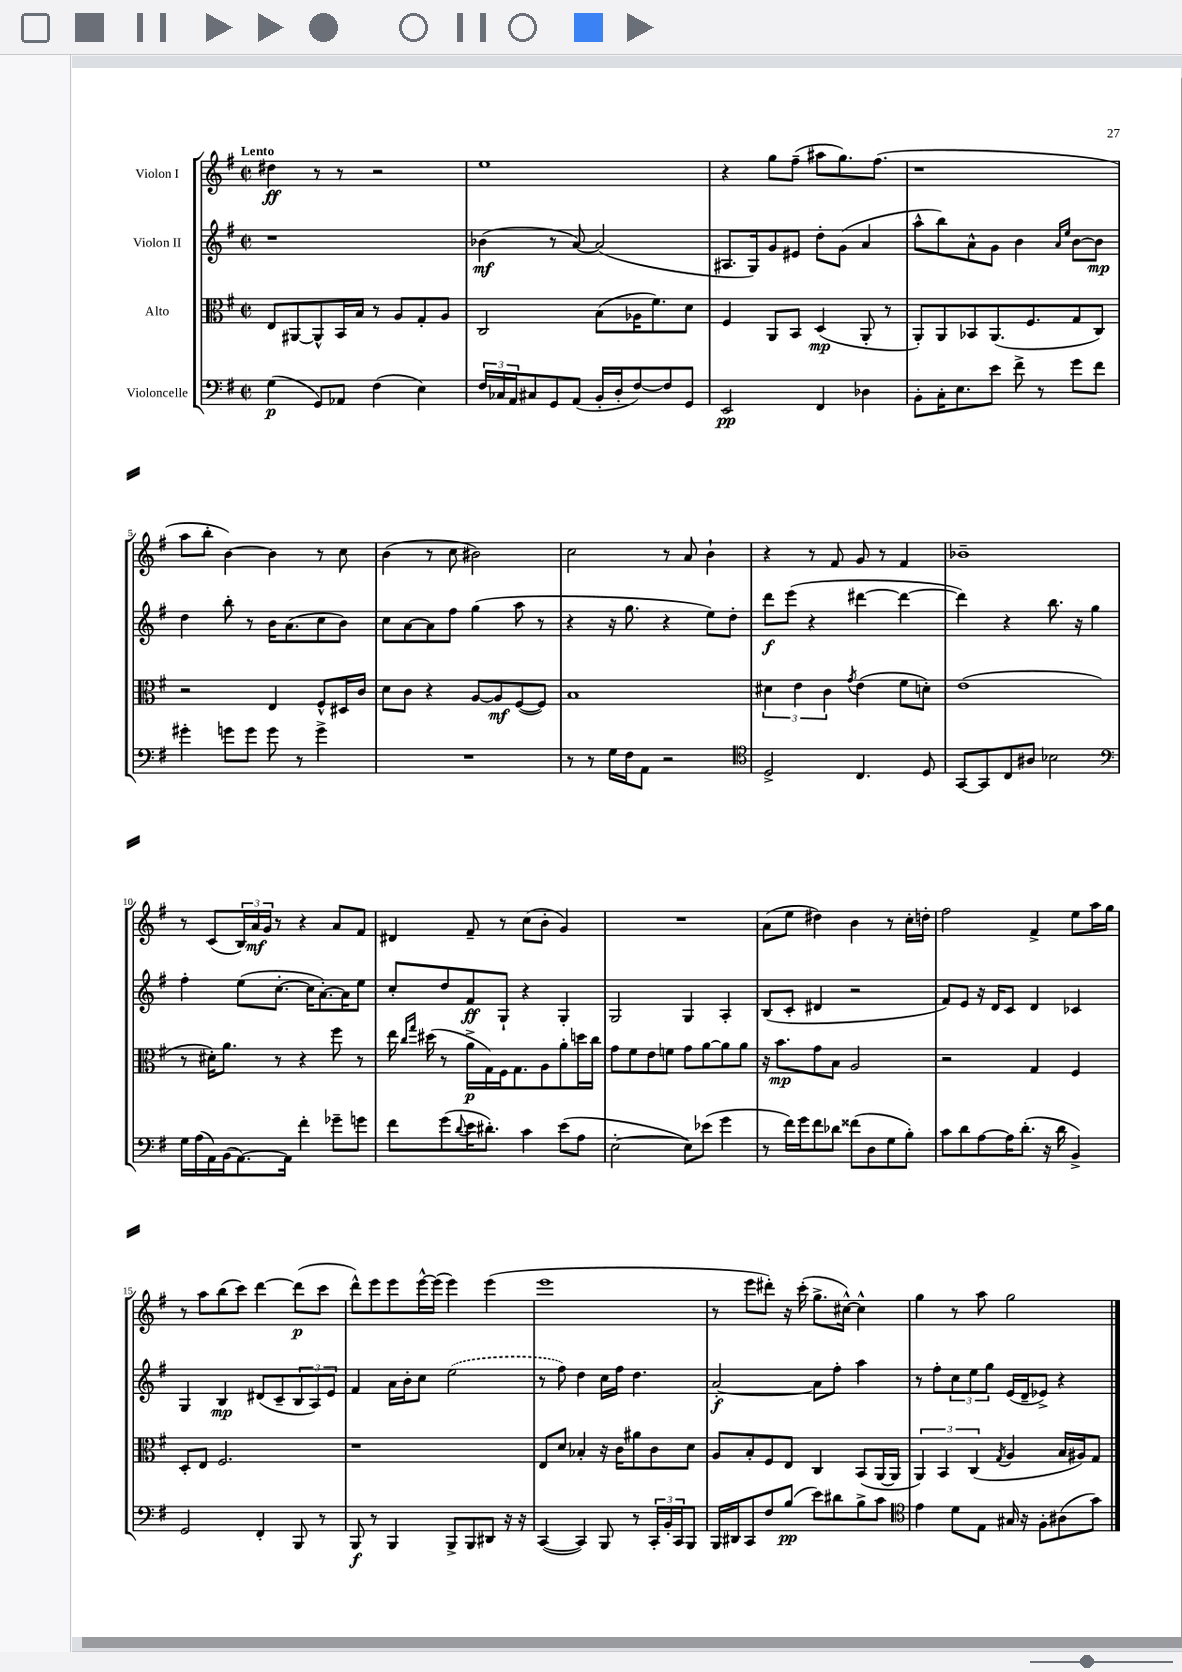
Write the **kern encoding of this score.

**kern	**dynam	**kern	**dynam	**kern	**dynam	**kern	**dynam
*part4	*part4	*part3	*part3	*part2	*part2	*part1	*part1
*staff4	*staff4	*staff3	*staff3	*staff2	*staff2	*staff1	*staff1
*I"Violoncelle	*	*I"Alto	*	*I"Violon II	*	*I"Violon I	*
*clefF4	*	*clefC3	*	*clefG2	*	*clefG2	*
*k[f#]	*	*k[f#]	*	*k[f#]	*	*k[f#]	*
*M2/2	*	*M2/2	*	*M2/2	*	*M2/2	*
*met(c|)	*	*met(c|)	*	*met(c|)	*	*met(c|)	*
=1	=1	=1	=1	=1	=1	=1	=1
!	!	!	!	!	!	!LO:TX:a:B:t=Lento	!
(4G\	p	8E/L	.	1r	.	4dd#X\	ff
.	.	[8AA#X/	.	.	.	.	.
8GG/L)	.	8AA#^^/]	.	.	.	8r	.
8AA-X/J	.	16BB/L	.	.	.	8r	.
.	.	16B/JJ	.	.	.	.	.
(4F#\	.	8r	.	.	.	2r	.
.	.	8A/L	.	.	.	.	.
4E\)	.	8G'/	.	.	.	.	.
.	.	8A/J	.	.	.	.	.
=2	=2	=2	=2	=2	=2	=2	=2
24F#/LL	.	2C/	.	(4b-X\	mf	1ee	.
24C-X/	.	.	.	.	.	.	.
24AA/J	.	.	.	.	.	.	.
8C#X/	.	.	.	.	.	.	.
8GG/	.	.	.	8r	.	.	.
(8AA/J	.	.	.	[8a/)	.	.	.
16BB'/LL	.	(8B\L	.	(2a/]	.	.	.
16D'/J	.	.	.	.	.	.	.
[8F#/)	.	16A-X\K	.	.	.	.	.
.	.	8.f#\)	.	.	.	.	.
8F#/]	.	.	.	.	.	.	.
8GG/J	.	8d\J	.	.	.	.	.
=3	=3	=3	=3	=3	=3	=3	=3
2EE/	pp	4F#/	.	8.A#X/L	.	4r	.
.	.	.	.	16G/k)	.	.	.
.	.	8AA/L	.	8g/	.	8gg\L	.
.	.	8BB/J	.	8e#X/J	.	(8ff#~\J	.
4FF#/	.	(4D/	mp	8dd'\L	.	8aa#X\L	.
.	.	.	.	(8g\J	.	8.gg\)	.
4D-X\	.	8AA'/	.	4a/	.	.	.
.	.	.	.	.	.	(8.ff#\J	.
.	.	8r	.	.	.	.	.
=4	=4	=4	=4	=4	=4	=4	=4
8BB'\L	.	8AA'/L)	.	8aa^^\L	.	1r	.
16C'\K	.	8AA/	.	8bb\)	.	.	.
8.E\	.	.	.	.	.	.	.
.	.	8BB-X/	.	8a^^\	.	.	.
8e\J	.	(8.AA/	.	8g\J	.	.	.
8f#^\	.	.	.	4b\	.	.	.
.	.	8.F#/	.	.	.	.	.
8r	.	.	.	.	.	.	.
.	.	.	.	16qqa/LL	.	.	.
.	.	.	.	16qqee/JJ	.	.	.
8g\L	.	8G/	.	[8b\L	.	.	.
8f#\J	.	8C/J)	.	8b\J]	mp	.	.
!!LO:LB:g=z
=5	=5	=5	=5	=5	=5	=5	=5
4g#X'\	.	2r	.	4dd\	.	8aa\L	.
.	.	.	.	.	.	8bb'\J	.
8gn\L	.	.	.	8bb'\	.	[4b\)	.
8g\J	.	.	.	8r	.	.	.
8g\	.	4E/	.	16b\KL	.	4b\]	.
.	.	.	.	(8.a\	.	.	.
8r	.	.	.	.	.	.	.
4g^\	.	8F#^^/L	.	8cc\	.	8r	.
.	.	16D#X/L	.	8b\J)	.	8cc\	.
.	.	16c/JJ	.	.	.	.	.
=6	=6	=6	=6	=6	=6	=6	=6
1r	.	8d\L	.	8cc\L	.	(4b\	.
.	.	8c\J	.	[8a\	.	.	.
.	.	4r	.	8a\]	.	8r	.
.	.	.	.	8ff#\J	.	8cc\	.
.	.	[8A/L	.	(4gg\	.	2b#X\)	.
.	.	8A/]	mf	.	.	.	.
.	.	([8F#/	.	8aa\	.	.	.
.	.	8F#/J])	.	8r	.	.	.
=7	=7	=7	=7	=7	=7	=7	=7
8r	.	1B	.	4r	.	2cc\	.
8r	.	.	.	.	.	.	.
16G\LL	.	.	.	16r	.	.	.
16F#\J	.	.	.	8.gg\	.	.	.
8AA\J	.	.	.	.	.	.	.
2r	.	.	.	4r	.	8r	.
.	.	.	.	.	.	8a/	.
.	.	.	.	8ee\L)	.	4b`\	.
.	.	.	.	8dd'\J	.	.	.
=8	=8	=8	=8	=8	=8	=8	=8
*clefC4	*	*	*	*	*	*	*
2D^/	.	6d#X\	.	8ddd\L	f	4r	.
.	.	.	.	(8eee\J	.	.	.
.	.	6e\	.	.	.	.	.
.	.	.	.	4r	.	8r	.
.	.	6c\	.	.	.	.	.
.	.	.	.	.	.	8f#/	.
.	.	8qg/	.	.	.	.	.
4.C/	.	(4e\	.	[4ddd#X\	.	8g/	.
.	.	.	.	.	.	8r	.
.	.	8f#\L	.	4ddd#\_	.	4f#/	.
8D/	.	8dn'\J)	.	.	.	.	.
=9	=9	=9	=9	=9	=9	=9	=9
[8GG/L	.	(1e	.	4ddd#\])	.	1b-X~	.
8GG/]	.	.	.	.	.	.	.
8C/	.	.	.	4r	.	.	.
8A#X/J	.	.	.	.	.	.	.
2B-X\	.	.	.	8.bb\	.	.	.
.	.	.	.	16r	.	.	.
.	.	.	.	4gg\	.	.	.
!!LO:LB:g=z
=10	=10	=10	=10	=10	=10	=10	=10
*clefF4	*	*	*	*	*	*	*
16G\LL	.	8r	.	4ff#'\	.	8r	.
(16A\	.	.	.	.	.	.	.
16AA\)	.	16d#X'\KL)	.	.	.	(8c/L	.
(16BB\J	.	8.a\J	.	.	.	.	.
[8.AA\)	.	.	.	(8ee\L	.	24B/L)	.
.	.	.	.	.	.	24a/	mf
.	.	.	.	.	.	24g/JJ	.
.	.	8r	.	[8.cc'\J	.	8r	.
16AA\Jk]	.	.	.	.	.	.	.
4f#'\	.	4r	.	.	.	4r	.
.	.	.	.	16cc\KL]	.	.	.
.	.	.	.	[8.a'\)	.	.	.
8g-X~\L	.	8ff#\	.	.	.	8a/L	.
.	.	.	.	16a\K]	.	.	.
8gn\J	.	8r	.	8ee\J	.	8f#/J	.
=11	=11	=11	=11	=11	=11	=11	=11
8f#\L	.	16ee\	.	8cc'/L	.	4d#X/	.
.	.	16qqcc/LL	.	.	.	.	.
.	.	16qqgg/JJ	.	.	.	.	.
.	.	(16dd#X\	.	.	.	.	.
(8g\	.	8r	.	8dd/	.	.	.
8qqd/	.	.	.	.	.	.	.
16e\K	.	16a^\LL	p	8f#/	ff	8f#~/	.
8.d#X'\J)	.	16G\)	.	.	.	.	.
.	.	16F#\J	.	8G`/J	.	8r	.
.	.	8.G\	.	.	.	.	.
4c\	.	.	.	4r	.	(8cc\L	.
.	.	8A\	.	.	.	8b'\J	.
(8e\L	.	8a'\	.	4G'/	.	4g/)	.
8A\J	.	16ddn\L	.	.	.	.	.
.	.	16cc\JJ	.	.	.	.	.
=12	=12	=12	=12	=12	=12	=12	=12
[2E'\	.	8g\L	.	2G/	.	1r	.
.	.	8f#\	.	.	.	.	.
.	.	8e\	.	.	.	.	.
.	.	8fn\J	.	.	.	.	.
8E\L])	.	8g\L	.	4G/	.	.	.
(8e-X\J	.	[8a\	.	.	.	.	.
4g\	.	8a\]	.	4A'/	.	.	.
.	.	8a\J	.	.	.	.	.
=13	=13	=13	=13	=13	=13	=13	=13
8r	.	16r	.	(8B/L	.	(8a\L	.
.	.	8.b\L	mp	.	.	.	.
16f#\LL)	.	.	.	8c'/J	.	8ee\J	.
16g\J	.	.	.	.	.	.	.
8f#\	.	8g\	.	4d#X/	.	4dd#X\)	.
8d-X\J	.	8B\J	.	.	.	.	.
(8f##X\L	.	2A/	.	2r	.	4b\	.
8D\	.	.	.	.	.	.	.
8G\	.	.	.	.	.	8r	.
8B'\J)	.	.	.	.	.	16cc'\LL	.
.	.	.	.	.	.	16ddn'\JJ	.
=14	=14	=14	=14	=14	=14	=14	=14
8c\L	.	2r	.	8f#/L)	.	2ff#\	.
8d\	.	.	.	8e/J	.	.	.
[8A\	.	.	.	16r	.	.	.
.	.	.	.	16d/KL	.	.	.
16A\K]	.	.	.	8c/J	.	.	.
(8.d'\J	.	.	.	.	.	.	.
.	.	4G/	.	4d/	.	4f#^/	.
16r	.	.	.	.	.	.	.
16d\	.	.	.	.	.	.	.
4BB^/)	.	4F#/	.	4c-X/	.	8ee\L	.
.	.	.	.	.	.	16aa\L	.
.	.	.	.	.	.	16gg\JJ	.
!!LO:LB:g=z
=15	=15	=15	=15	=15	=15	=15	=15
2GG/	.	8D'/L	.	4G/	.	8r	.
.	.	8E/J	.	.	.	8aa\L	.
.	.	2.F#/	.	4B/	mp	(8bb\	.
.	.	.	.	.	.	8ccc\J)	.
4FF#'/	.	.	.	(8d#X/L	.	[4ddd\	.
.	.	.	.	8c~/	.	.	.
8BBB/	.	.	.	12B/	.	(8ddd\L]	p
.	.	.	.	12A/)	.	.	.
8r	.	.	.	.	.	8ccc\J	.
.	.	.	.	12e/J	.	.	.
=16	=16	=16	=16	=16	=16	=16	=16
8BBB/	f	1r	.	4f#/	.	8ddd^^\L)	.
8r	.	.	.	.	.	8eee\	.
4BBB/	.	.	.	16a\LL	.	8eee\	.
.	.	.	.	16b'\J	.	.	.
.	.	.	.	8cc\J	.	[16eee^^\L	.
.	.	.	.	.	.	(16eee\JJ]	.
8BBB^/L	.	.	.	(2ee\	.	4eee\)	.
8BBB/	.	.	.	.	.	.	.
8DD#X/J	.	.	.	.	.	(4eee\	.
16r	.	.	.	.	.	.	.
16r	.	.	.	.	.	.	.
=17	=17	=17	=17	=17	=17	=17	=17
([4CC/	.	8E/L	.	8r	.	1eee	.
.	.	8d/J	.	8ff#\)	.	.	.
4CC/])	.	4B-X'/	.	4dd\	.	.	.
8BBB/	.	16r	.	16cc\LL	.	.	.
.	.	16c\KL	.	16ff#\JJ	.	.	.
8r	.	8a#X\	.	4.dd\	.	.	.
24CC'/LL	.	8c\	.	.	.	.	.
24BB'/	.	.	.	.	.	.	.
24CC/J	.	.	.	.	.	.	.
8BBB/J	.	8d\J	.	.	.	.	.
=18	=18	=18	=18	=18	=18	=18	=18
16BBB/LL	.	8A/L	.	[2a'/	f	8r	.
16DD#X/J	.	.	.	.	.	.	.
8CC/	.	8B'/	.	.	.	8eee\L	.
8F#/	.	8F#/	.	.	.	8ddd#X'\J)	.
(8B/J	pp	8E/J	.	.	.	16r	.
.	.	.	.	.	.	(16ccc'\	.
8e\L)	.	4C/	.	8a\L]	.	8.gg^\L	.
8d#X\	.	.	.	8ff#'\J	.	.	.
.	.	.	.	.	.	[16cc#X^^\Jk)	.
8B^\	.	(8BB/L	.	4aa\	.	4cc#^^\]	.
8c\J	.	[16AA/L	.	.	.	.	.
.	.	16AA/JJ]	.	.	.	.	.
=19	=19	=19	=19	=19	=19	=19	=19
*clefC4	*	*	*	*	*	*	*
4e\	.	6AA/)	.	8r	.	4gg\	.
.	.	.	.	8ff#'\L	.	.	.
.	.	6BB/	.	.	.	.	.
8d\L	.	.	.	12cc\	.	8r	.
.	.	(6C/	.	12ee\	.	.	.
8E\J	.	.	.	.	.	8aa\	.
.	.	.	.	12gg\J	.	.	.
.	.	8qG/	.	.	.	.	.
16G#X/	.	4A/	.	(16e/LL	.	2gg\	.
16r	.	.	.	16d~/J	.	.	.
8F#'\L	.	.	.	8e-X^/J)	.	.	.
(8A#X\	.	16B/LL	.	4r	.	.	.
.	.	16A#X/J)	.	.	.	.	.
8g\J)	.	8G/J	.	.	.	.	.
==	==	==	==	==	==	==	==
*-	*-	*-	*-	*-	*-	*-	*-
